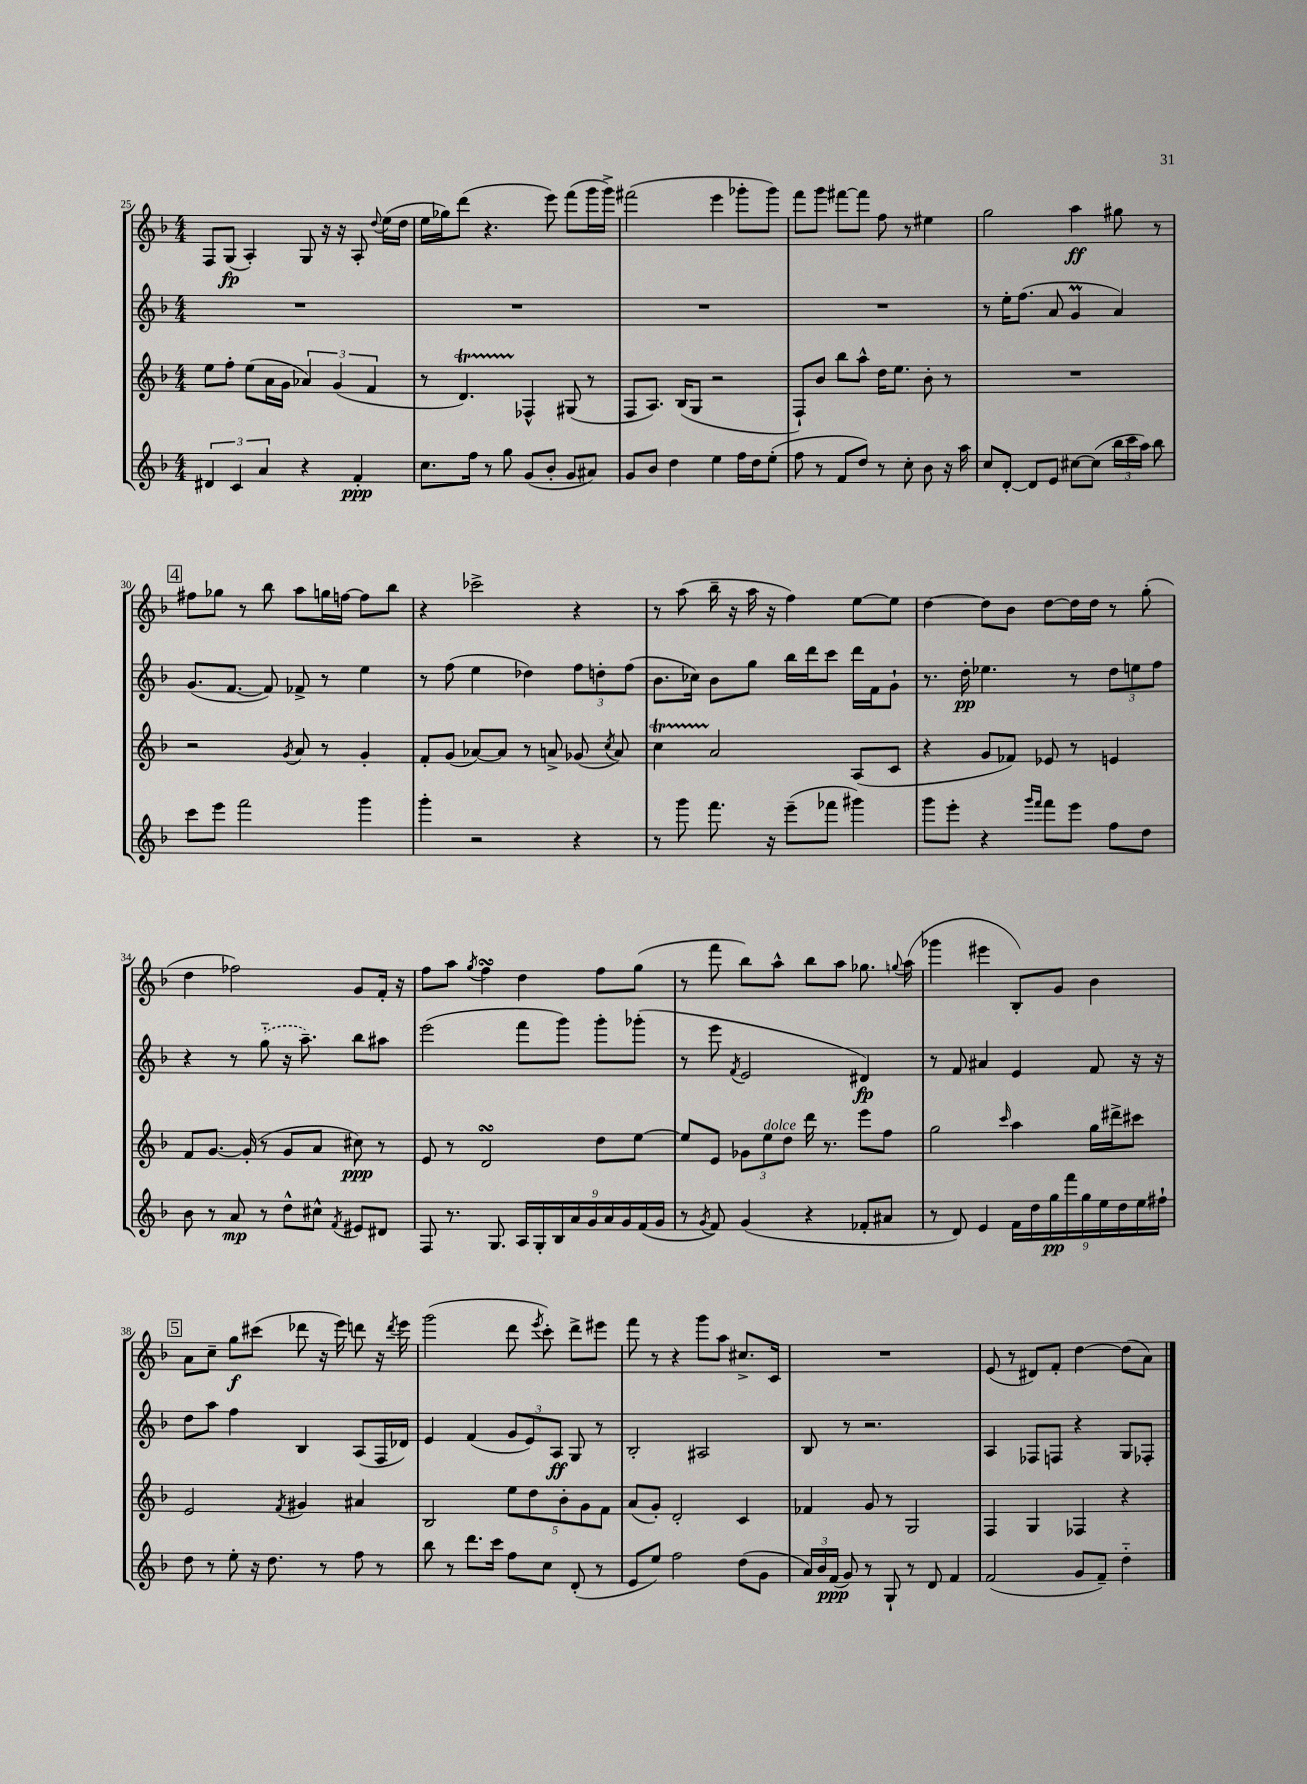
<<
\new StaffGroup <<
\new Staff = "s0" {
    \clef treble \key f \major \numericTimeSignature \time 4/4
    \autoBeamOff f8[ g8]\fp( a4-.) g8 r16 r16 a8-. \appoggiatura { d''8 } e''16[( d''16] |
    e''16[ ges''16) d'''8]( r4. e'''8) f'''8[( g'''16 g'''16]->) |
    fis'''2( e'''4 ges'''8[-. ges'''8]) |
    f'''8[ g'''8] fis'''8[~ fis'''8] f''8 r8 eis''4 |
    g''2 a''4\ff gis''8 r8 |
    \mark \markup { \box "4" } fis''8[ ges''8] r8 bes''8 a''8[ g''16 f''16]~ f''8[ bes''8] |
    r4 ces'''2-> r4 |
    r8 a''8( bes''16-- r16 a''16 r16 f''4) e''8[~ e''8] |
    d''4~ d''8[ bes'8] d''8[~ d''16 d''16] r8 g''8-.( |
    d''4 fes''2) g'8[ f'16]-. r16 |
    f''8[ a''8] \acciaccatura { g''8 } f''4\turn d''4 f''8[ g''8]( |
    r8 f'''8 bes''8[) a''8]-^ bes''8[ a''8] ges''8. \appoggiatura { g''8 } a''16( |
    ges'''4 eis'''4 bes8[-.) g'8] bes'4 |
    \mark \markup { \box "5" } a'8[ c''8]-- g''8[\f cis'''8]( des'''8 r16 e'''16) d'''8 r16 \acciaccatura { d'''8 } e'''16 |
    g'''2( d'''8 \acciaccatura { e'''8 } c'''8-.) d'''8[-> eis'''8] |
    f'''8 r8 r4 g'''8[ a''8] cis''8.[-> c'16] |
    R1 |
    e'8( r8 dis'8[) f'8]-. d''4~ d''8[( a'8]) \bar "|." |
}
\new Staff = "s1" {
    \clef treble \key f \major \numericTimeSignature \time 4/4
    \autoBeamOff R1 |
    R1 |
    R1 |
    R1 |
    r8 e''16[-. f''8.]( a'8 g'4\prall a'4) |
    \mark \markup { \box "4" } g'8.[( f'8.]~ f'8) fes'8-> r8 e''4 |
    r8 f''8( e''4 des''4) \tuplet 3/2 { f''8[ d''8-. f''8]( } |
    bes'8.[ ces''16]) bes'8[ g''8] bes''16[ d'''16 c'''8] d'''16[ f'16 g'8]-! |
    r8. d''16-.\pp ees''4. r8 \tuplet 3/2 { d''8[ e''8 f''8] } |
    r4 r8 \once \slurDashed g''8-_( r16 a''8.--) bes''8[ ais''8] |
    e'''2( f'''8[ g'''8]) g'''8[-. ges'''8]-.( |
    r8 e'''8 \acciaccatura { f'8 } e'2 dis'4\fp) |
    r8 f'8 ais'4 e'4 f'8 r16 r16 |
    \mark \markup { \box "5" } d''8[ a''8] f''4 bes4 a8[( f16 des'16]) |
    e'4 f'4( \tuplet 3/2 { g'8[ e'8) a8]\ff } g8 r8 |
    bes2-. ais2 |
    bes8 r8 r2. |
    a4 fes8[ f8] r4 g8[ fes8]-. \bar "|." |
}
\new Staff = "s2" {
    \clef treble \key f \major \numericTimeSignature \time 4/4
    \autoBeamOff e''8[ f''8]-. e''8[( a'16 g'16] \tuplet 3/2 { aes'4) g'4( f'4 } |
    r8 d'4.\startTrillSpan) fes4-^\stopTrillSpan gis8( r8 |
    f8[ a8.]) bes16[( g8] r2 |
    f8[-!) bes'8] bes''8[ a''8]-^ d''16[ e''8.] bes'8-. r8 |
    R1 |
    \mark \markup { \box "4" } r2 \acciaccatura { g'8 } a'8 r8 g'4-. |
    f'8[-. g'8]( aes'8[~) aes'8] r8 a'8-> ges'8( \acciaccatura { c''8 } a'8) |
    c''4\startTrillSpan a'2\stopTrillSpan a8[( c'8] |
    r4 g'8[ fes'8]) ees'8 r8 e'4 |
    f'8[ g'8.]~ g'16-.( r8 g'8[ a'8] cis''8\ppp) r8 |
    e'8 r8 d'2\turn d''8[ e''8]~ |
    e''8[ e'8] \tuplet 3/2 { ges'8[ e''8^\markup { \italic "dolce" } d''8] } d'''16 r8. e'''8[ f''8] |
    g''2 \grace { c'''16 } a''4 g''16[ dis'''16-> cis'''8] |
    \mark \markup { \box "5" } e'2 \acciaccatura { f'8 } gis'4 ais'4 |
    bes2 \tuplet 5/4 { e''8[ d''8 bes'8-. g'8 f'8] } |
    a'8[( g'8]-.) d'2-. c'4 |
    fes'4 g'8 r8 g2 |
    f4 g4 fes4 r4 \bar "|." |
}
\new Staff = "s3" {
    \clef treble \key f \major \numericTimeSignature \time 4/4
    \autoBeamOff \tuplet 3/2 { dis'4 c'4 a'4 } r4 f'4-.\ppp |
    c''8.[ f''16] r8 g''8 g'8[( bes'8]-. g'8[ ais'8]) |
    g'8[ bes'8] d''4 e''4 f''16[ d''16 e''8]-.( |
    f''8 r8 f'8[ d''8]) r8 c''8-. bes'8 r16 a''16 |
    c''8[ d'8]~-. d'8[ e'8] cis''8[~ cis''8]( \tuplet 3/2 { bes''16[ c'''16 a''16]) } bes''8 |
    \mark \markup { \box "4" } c'''8[ e'''8] f'''2 g'''4 |
    g'''4-. r2 r4 |
    r8 g'''8 f'''8. r16 e'''8[--( fes'''8] gis'''4) |
    g'''8[ e'''8]-. r4 \grace { g'''16[ f'''16] } f'''8[ e'''8] f''8[ d''8] |
    bes'8 r8 a'8\mp r8 d''8[-^ cis''8]-^ \acciaccatura { f'8 } eis'8[ dis'8] |
    f8 r8. g8. \tuplet 9/8 { a16[ g16-. bes16 a'16 g'16 a'16 g'16 f'16( g'16] } |
    r8 \acciaccatura { g'8 } f'8) g'4( r4 fes'8[-. ais'8] |
    r8 d'8) e'4 \tuplet 9/8 { f'16[ d''16 g''16\pp f'''16 g''16 e''16 d''16 e''16 fis''16]-! } |
    \mark \markup { \box "5" } d''8 r8 e''8-. r16 d''8. r8 f''8 r8 |
    bes''8 r8 d'''8.[ c'''16] f''8[ c''8] d'8-.( r8 |
    e'8[ e''8]) f''2 d''8[( g'8] |
    \tuplet 3/2 { a'16[) bes'16 f'16]\ppp( } g'8) r8 g8-! r8 d'8 f'4 |
    f'2( g'8[ f'8]--) d''4-_ \bar "|." |
}
>>
>>
\layout { \context { \Score currentBarNumber = #25 } }
